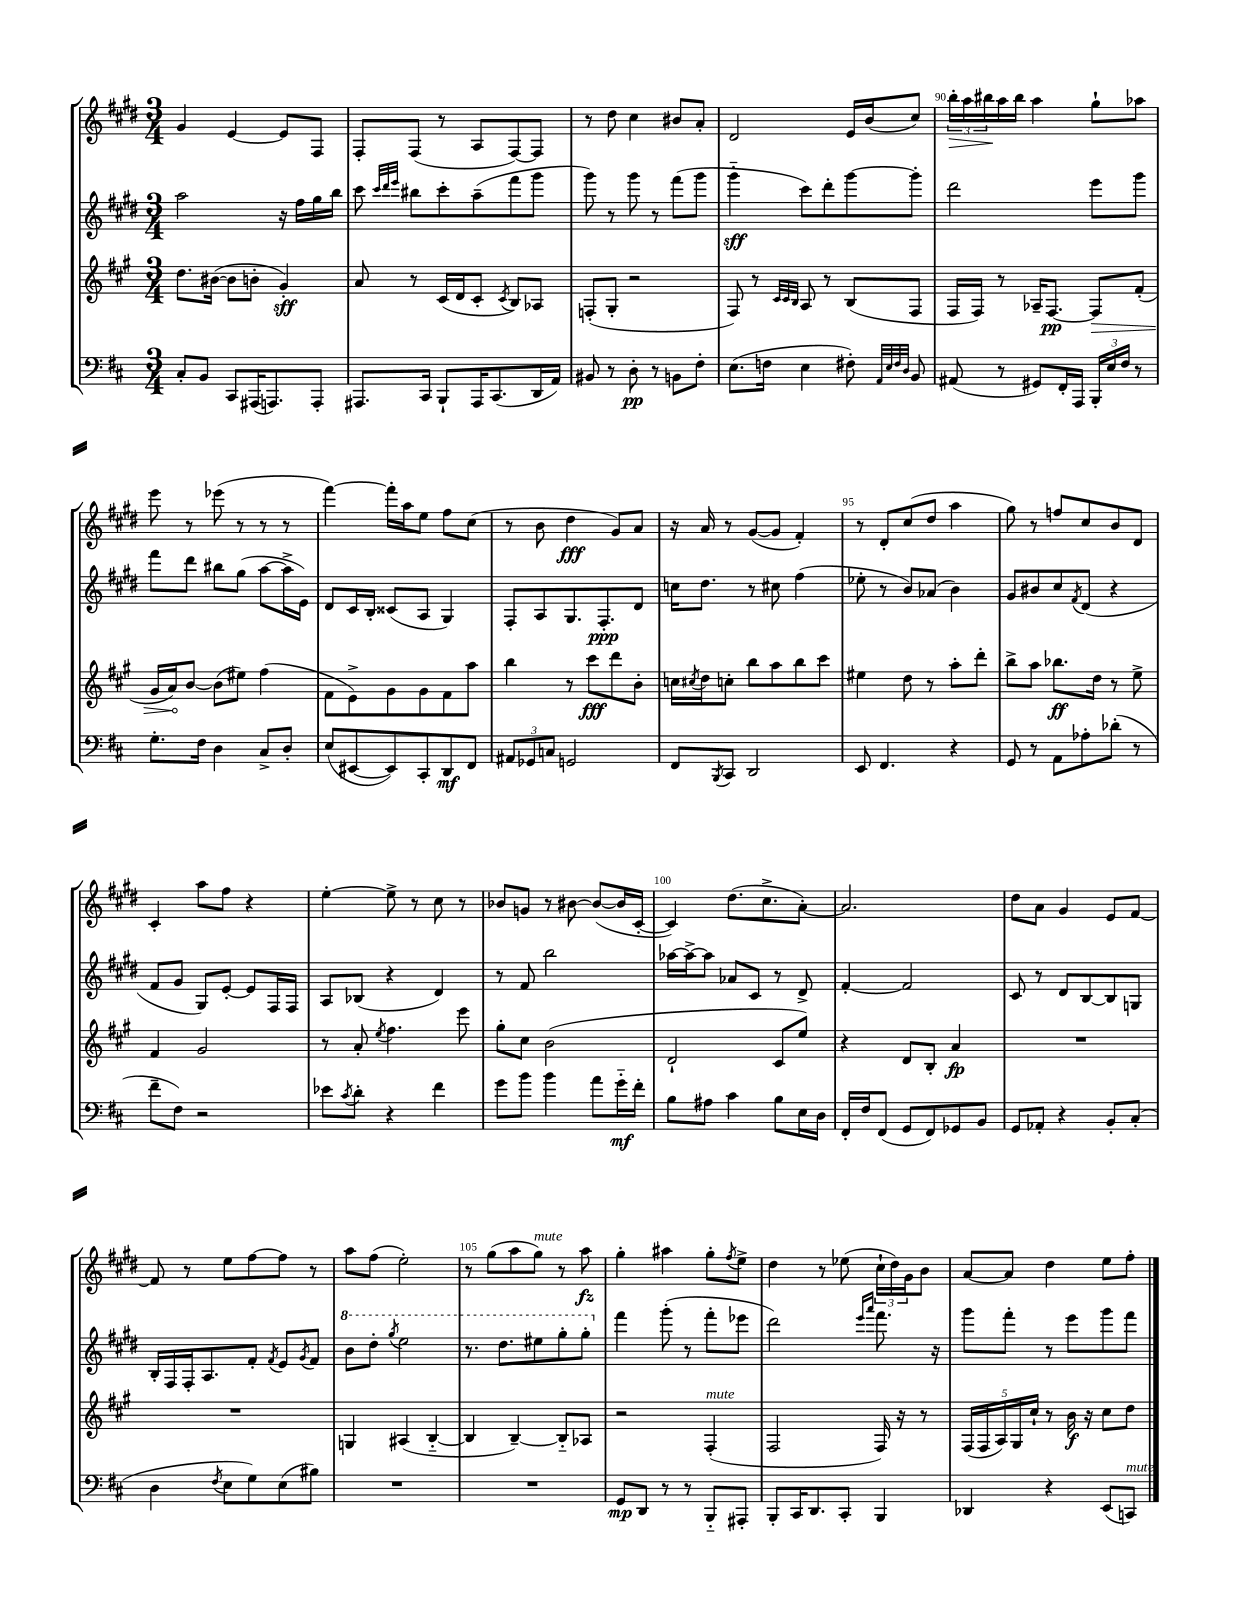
<<
\new StaffGroup <<
\new Staff = "s0" {
    \clef treble \key e \major \numericTimeSignature \time 3/4
    gis'4 e'4~ e'8 fis8 |
    fis8-. fis8( r8 a8 fis8~) fis8 |
    r8 dis''8 cis''4 bis'8 a'8-. |
    dis'2 e'16 b'16( cis''8) |
    \tuplet 3/2 { b''16-.\> a''16 bis''16\! } a''16 bis''16 a''4 gis''8-! aes''8 |
    e'''8 r8 ees'''8( r8 r8 r8 |
    fis'''4~) fis'''16-. a''16 e''8 fis''8 cis''8( |
    r8 b'8 dis''4\fff gis'8) a'8 |
    r16 a'16 r8 gis'8~( gis'8 fis'4-.) |
    r8 dis'8-. cis''8( dis''8 a''4 |
    gis''8) r8 f''8 cis''8 b'8 dis'8 |
    cis'4-. a''8 fis''8 r4 |
    e''4~-. e''8-> r8 cis''8 r8 |
    bes'8 g'8 r8 bis'8~ bis'8~( bis'16 cis'16~-. |
    cis'4) dis''8.( cis''8.-> a'8~-.) |
    a'2. |
    dis''8 a'8 gis'4 e'8 fis'8~ |
    fis'8 r8 e''8 fis''8~ fis''8 r8 |
    a''8 fis''8( e''2-.) |
    r8 gis''8( a''8 gis''8^\markup { \italic "mute" }) r8 a''8\fz |
    gis''4-. ais''4 gis''8-. \acciaccatura { fis''8 } e''8-> |
    dis''4 r8 ees''8( \tuplet 3/2 { cis''16-! dis''16) gis'16 } b'8 |
    a'8~ a'8 dis''4 e''8 fis''8-. \bar "|." |
}
\new Staff = "s1" {
    \clef treble \key e \major \numericTimeSignature \time 3/4
    a''2 r16 fis''16 gis''16 b''16 |
    cis'''8 \grace { cis'''32 dis'''32 e'''32 } bis''8 cis'''8-. a''8--( fis'''8 gis'''8 |
    gis'''8) r8 gis'''8 r8 fis'''8( gis'''8 |
    gis'''4-_\sff cis'''8) dis'''8-. gis'''8~ gis'''8-. |
    dis'''2 e'''8 gis'''8 |
    fis'''8 dis'''8 bis''8 gis''8( a''8~ a''16-> e'16) |
    dis'8 cis'16 b16-. cisis'8( a8 gis4) |
    fis8-. a8 gis8. fis8.-.\ppp dis'8 |
    c''16 dis''8. r8 cis''8 fis''4( |
    ees''8-. r8 b'8) aes'8( b'4) |
    gis'8 bis'8 cis''8 \acciaccatura { fis'8 } dis'8( r4 |
    fis'8 gis'8 gis8) e'8~-. e'8 fis16 fis16 |
    a8 bes8( r4 dis'4) |
    r8 fis'8 b''2 |
    aes''16~ aes''16~-> aes''8 aes'8 cis'8 r8 dis'8-> |
    fis'4~-. fis'2 |
    cis'8 r8 dis'8 b8~ b8 g8 |
    b16-. fis16 fis16-. a8. fis'8-. \acciaccatura { fis'8 } e'8 \acciaccatura { gis'8 } fis'8 |
    \ottava #1 b''8 dis'''8-. \acciaccatura { gis'''8 } e'''2 |
    r8. dis'''8. eis'''8 gis'''8-. gis'''8-. \ottava #0 |
    fis'''4 gis'''8-.( r8 fis'''8-. ees'''8 |
    dis'''2) \grace { e'''16 a'''16 } fis'''8. r16 |
    gis'''8 fis'''8-. r8 e'''8 gis'''8 fis'''8 \bar "|." |
}
\new Staff = "s2" {
    \clef treble \key a \major \numericTimeSignature \time 3/4
    d''8. bis'16~( bis'8 b'8-. gis'4-.\sff) |
    a'8 r8 cis'16( d'16 cis'8-. \acciaccatura { cis'8 } b8) aes8 |
    f8-.( gis8-. r2 |
    fis8) r8 \grace { cis'32 cis'32 b32 } a8 r8 b8( fis8 |
    fis16 fis16) r8 aes16-- fis8.~\pp \once \override Hairpin.circled-tip = ##t fis8\> fis'8-.( |
    gis'16 a'16\!) b'8~ b'8( eis''8) fis''4( |
    fis'8 e'8->) gis'8 gis'8 fis'8 a''8 |
    b''4 r8 cis'''8\fff d'''8 b'8-. |
    c''16 \acciaccatura { cis''8 } d''16 c''8-. b''8 a''8 b''8 cis'''8 |
    eis''4 d''8 r8 a''8-. d'''8-. |
    b''8-> a''8 bes''8.\ff d''16 r8 e''8-> |
    fis'4 gis'2 |
    r8 a'8-. \acciaccatura { e''8 } fis''4. e'''8 |
    gis''8-. cis''8 b'2( |
    d'2-! cis'8 e''8) |
    r4 d'8 b8-. a'4\fp |
    R2. |
    R2. |
    g4 ais4( b4~-_ |
    b4 b4~--) b8-_ aes8 |
    r2 fis4-.^\markup { \italic "mute" }( |
    fis2 fis16) r16 r8 |
    \tuplet 5/4 { fis16( fis16 a16) gis16 cis''16-! } r8 b'16\f r16 cis''8 d''8 \bar "|." |
}
\new Staff = "s3" {
    \clef bass \key d \major \numericTimeSignature \time 3/4
    cis8-. b,8 cis,8 ais,,16( a,,8.) a,,8-. |
    ais,,8. cis,16 b,,8-! ais,,16 cis,8.( d,16 a,16) |
    bis,8 r8 d8-.\pp r8 b,8 fis8-. |
    e8.( f16 e4 fis8-.) \grace { a,32 e32 fis32 d32 } b,8 |
    ais,8( r8 gis,8) fis,16-. a,,16 \tuplet 3/2 { b,,16-. e16 fis16 } r8 |
    g8.-. fis16 d4 cis8-> d8-. |
    e8( eis,8~ eis,8) cis,8-. d,8\mf fis,8 |
    \tuplet 3/2 { ais,8 ges,8 c8 } g,2 |
    fis,8 \acciaccatura { b,,8 } cis,8 d,2 |
    e,8 fis,4. r4 |
    g,8 r8 a,8 aes8-. des'8-.( r8 |
    fis'8-- fis8) r2 |
    ees'8 \acciaccatura { cis'8 } d'8-. r4 fis'4 |
    g'8 b'8 b'4 a'8 g'16-_\mf fis'16-. |
    b8 ais8 cis'4 b8 e16 d16 |
    fis,16-. fis16 fis,8( g,8 fis,8) ges,8 b,8 |
    g,8 aes,8-. r4 b,8-. cis8-.( |
    d4 \acciaccatura { fis8 } e8 g8) e8( bis8) |
    R2. |
    R2. |
    g,8\mp d,8 r8 r8 b,,8-_ ais,,8-. |
    b,,8-. cis,16 d,8. cis,8-. b,,4 |
    des,4 r4 e,8( c,8^\markup { \italic "mute" }) \bar "|." |
}
>>
>>
\layout { \context { \Score currentBarNumber = #86 \override BarNumber.break-visibility = ##(#f #t #t) barNumberVisibility = #(every-nth-bar-number-visible 5) } }
